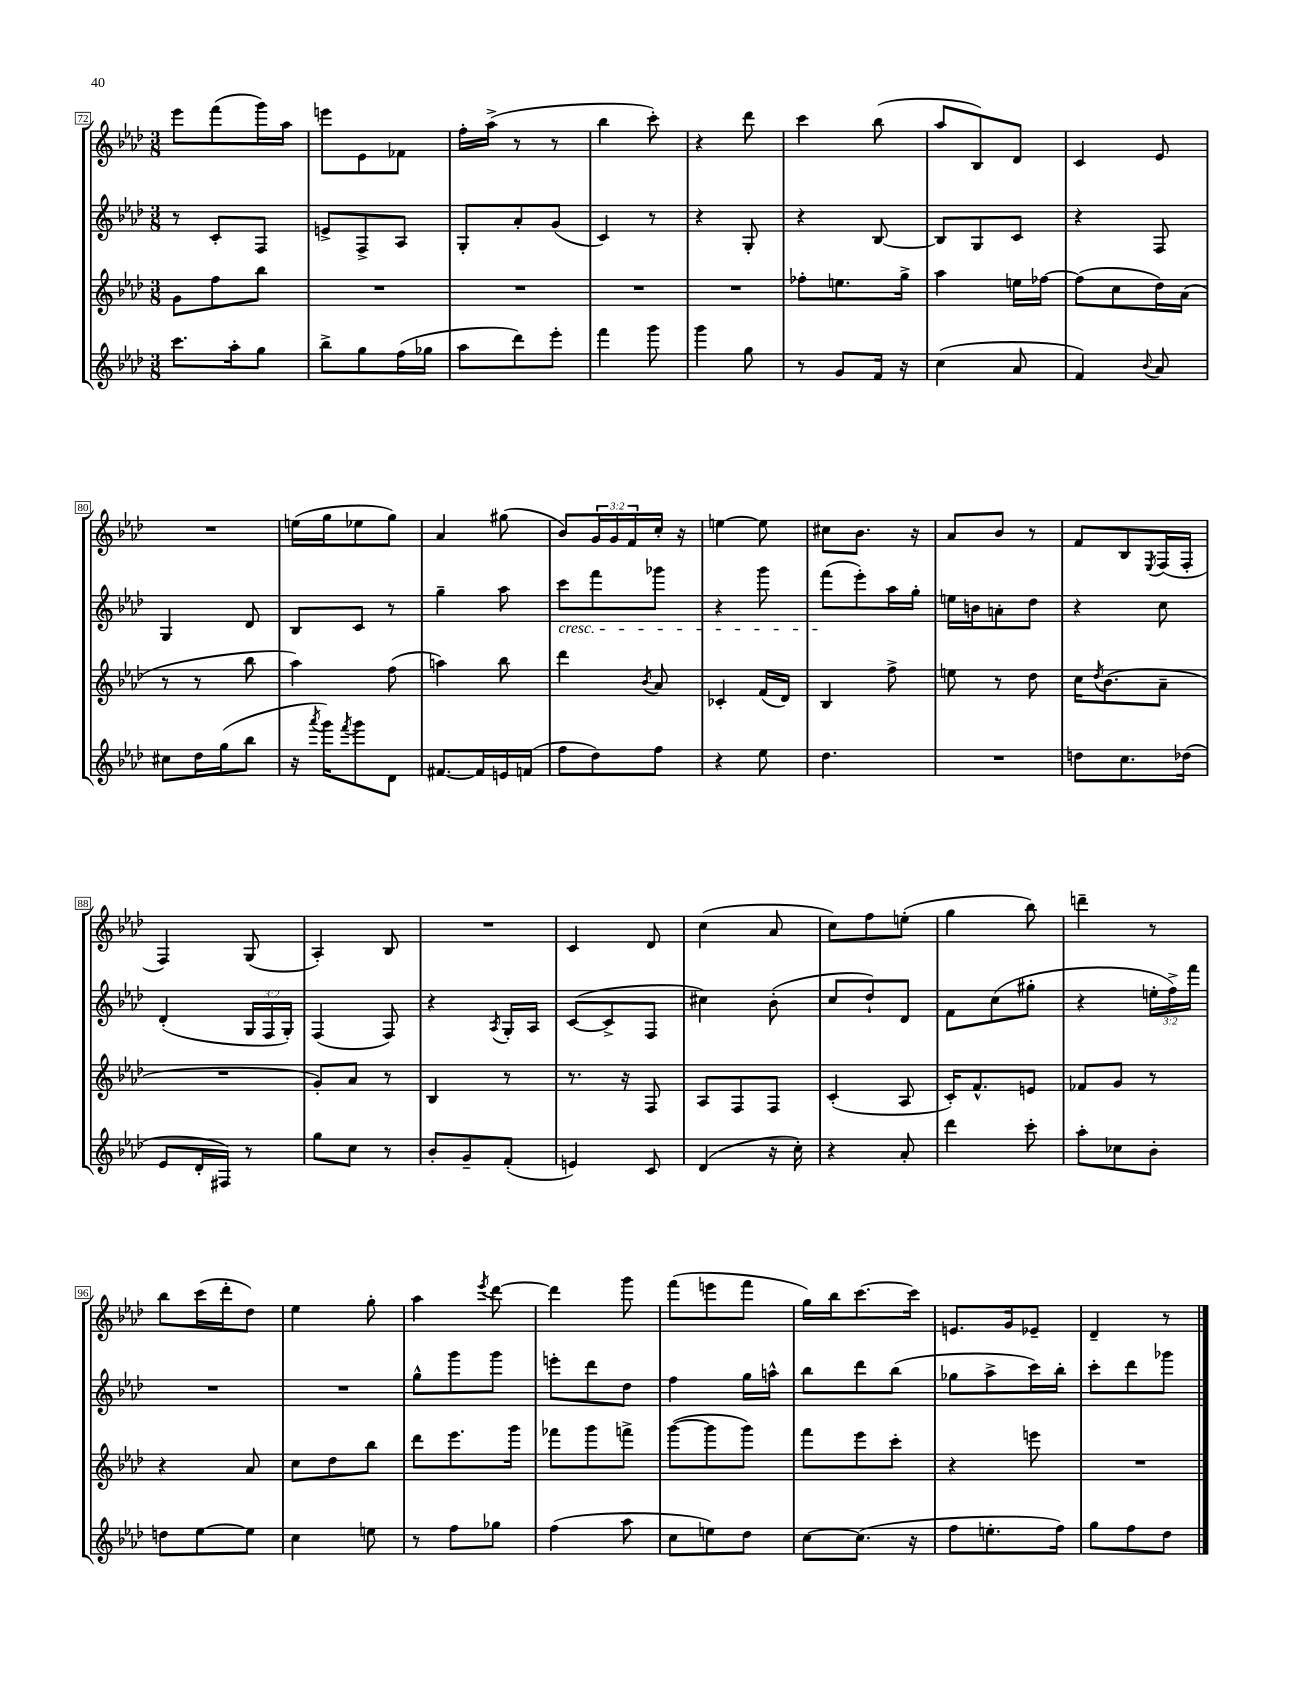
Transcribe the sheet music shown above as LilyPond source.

<<
\new StaffGroup <<
\new Staff = "s0" {
    \clef treble \key aes \major \numericTimeSignature \time 3/8 \override Staff.TupletNumber.text = #tuplet-number::calc-fraction-text
    ees'''8 f'''8( g'''16) aes''16 |
    e'''8 ees'8 fes'8 |
    f''16-. aes''16->( r8 r8 |
    bes''4 c'''8-.) |
    r4 des'''8 |
    c'''4 bes''8( |
    aes''8 bes8) des'8 |
    c'4 ees'8 |
    R4. |
    e''16( g''16 ees''8 g''8) |
    aes'4 gis''8( |
    bes'8) \tuplet 3/2 { g'16 g'16 f'16 } c''16-. r16 |
    e''4~ e''8 |
    cis''8 bes'8. r16 |
    aes'8 bes'8 r8 |
    f'8 bes8 \acciaccatura { ees8 } f16( f16-. |
    f4) g8( |
    aes4-.) bes8 |
    R4. |
    c'4 des'8 |
    c''4( aes'8 |
    c''8) f''8 e''8-.( |
    g''4 bes''8) |
    d'''4-- r8 |
    bes''8 c'''16( des'''16-. des''8) |
    ees''4 g''8-. |
    aes''4 \acciaccatura { ees'''8 } des'''8~ |
    des'''4 g'''8 |
    f'''8( e'''8 f'''8 |
    g''16) bes''16 c'''8.~ c'''16 |
    e'8. g'16 ees'8-- |
    des'4-- r8 \bar "|." |
}
\new Staff = "s1" {
    \clef treble \key aes \major \numericTimeSignature \time 3/8 \override Staff.TupletNumber.text = #tuplet-number::calc-fraction-text
    r8 c'8-. f8 |
    e'8-> f8-> aes8 |
    g8-. aes'8-. g'8( |
    c'4) r8 |
    r4 g8-. |
    r4 bes8~ |
    bes8 g8 c'8 |
    r4 f8 |
    g4 des'8 |
    bes8 c'8 r8 |
    g''4-- aes''8 |
    c'''8\cresc f'''8 ges'''8 |
    r4 g'''8 |
    f'''8\!( ees'''8-.) aes''16 g''16-. |
    e''16 b'16 a'8-. des''8 |
    r4 c''8 |
    des'4-.( \tuplet 3/2 { g16 f16 g16-.) } |
    f4( f8) |
    r4 \acciaccatura { aes8 } g16-. aes16 |
    c'8~( c'8-> f8 |
    cis''4) bes'8-.( |
    c''8 des''8-!) des'8 |
    f'8 c''8( gis''8-. |
    r4 \tuplet 3/2 { e''16-. f''16->) f'''16 } |
    R4. |
    R4. |
    g''8-^ g'''8 g'''8 |
    e'''8-. des'''8 des''8 |
    f''4 g''16 a''16-^ |
    bes''8 des'''8 bes''8( |
    ges''8 aes''8-> c'''16) bes''16-. |
    c'''8-. des'''8 ges'''8 \bar "|." |
}
\new Staff = "s2" {
    \clef treble \key aes \major \numericTimeSignature \time 3/8
    g'8 f''8 bes''8 |
    R4. |
    R4. |
    R4. |
    R4. |
    fes''8-. e''8. g''16-> |
    aes''4 e''16 fes''16~ |
    fes''8( c''8 des''16) aes'16( |
    r8 r8 bes''8 |
    aes''4) f''8( |
    a''4) bes''8 |
    des'''4 \acciaccatura { bes'8 } aes'8 |
    ces'4-. f'16( des'16) |
    bes4 f''8-> |
    e''8 r8 des''8 |
    c''16 \acciaccatura { des''8 } bes'8.( aes'8-- |
    R4. |
    g'8-.) aes'8 r8 |
    bes4 r8 |
    r8. r16 f8 |
    aes8 f8 f8 |
    c'4-.( aes8 |
    c'16-.) f'8.-^ e'8 |
    fes'8 g'8 r8 |
    r4 aes'8 |
    c''8 des''8 bes''8 |
    des'''8 ees'''8. g'''16 |
    fes'''8 g'''8 f'''8-> |
    g'''8~( g'''8 g'''8) |
    f'''8 ees'''8 c'''8-. |
    r4 e'''8 |
    R4. \bar "|." |
}
\new Staff = "s3" {
    \clef treble \key aes \major \numericTimeSignature \time 3/8
    c'''8. aes''16-. g''8 |
    bes''8-> g''8 f''16( ges''16 |
    aes''8 des'''8) ees'''8-. |
    f'''4 g'''8 |
    g'''4 g''8 |
    r8 g'8 f'16 r16 |
    c''4( aes'8 |
    f'4) \appoggiatura { bes'8 } aes'8 |
    cis''8 des''16 g''16( bes''8 |
    r16 \acciaccatura { aes'''8 } g'''16) \acciaccatura { f'''8 } g'''8 des'8 |
    fis'8.~ fis'16 e'16 f'16( |
    f''8 des''8) f''8 |
    r4 ees''8 |
    des''4. |
    R4. |
    d''8 c''8. des''16( |
    ees'8 des'16-. fis16) r8 |
    g''8 c''8 r8 |
    bes'8-. g'8-- f'8-.( |
    e'4) c'8 |
    des'4( r16 c''16-.) |
    r4 aes'8-. |
    des'''4 c'''8-. |
    aes''8-. ces''8 bes'8-. |
    d''8 ees''8~ ees''8 |
    c''4 e''8 |
    r8 f''8 ges''8 |
    f''4( aes''8 |
    c''8 e''8) des''8 |
    c''8~ c''8.( r16 |
    f''8 e''8.-. f''16) |
    g''8 f''8 des''8 \bar "|." |
}
>>
>>
\layout { \context { \Score currentBarNumber = #72 \override BarNumber.stencil = #(make-stencil-boxer 0.1 0.3 ly:text-interface::print) } }
